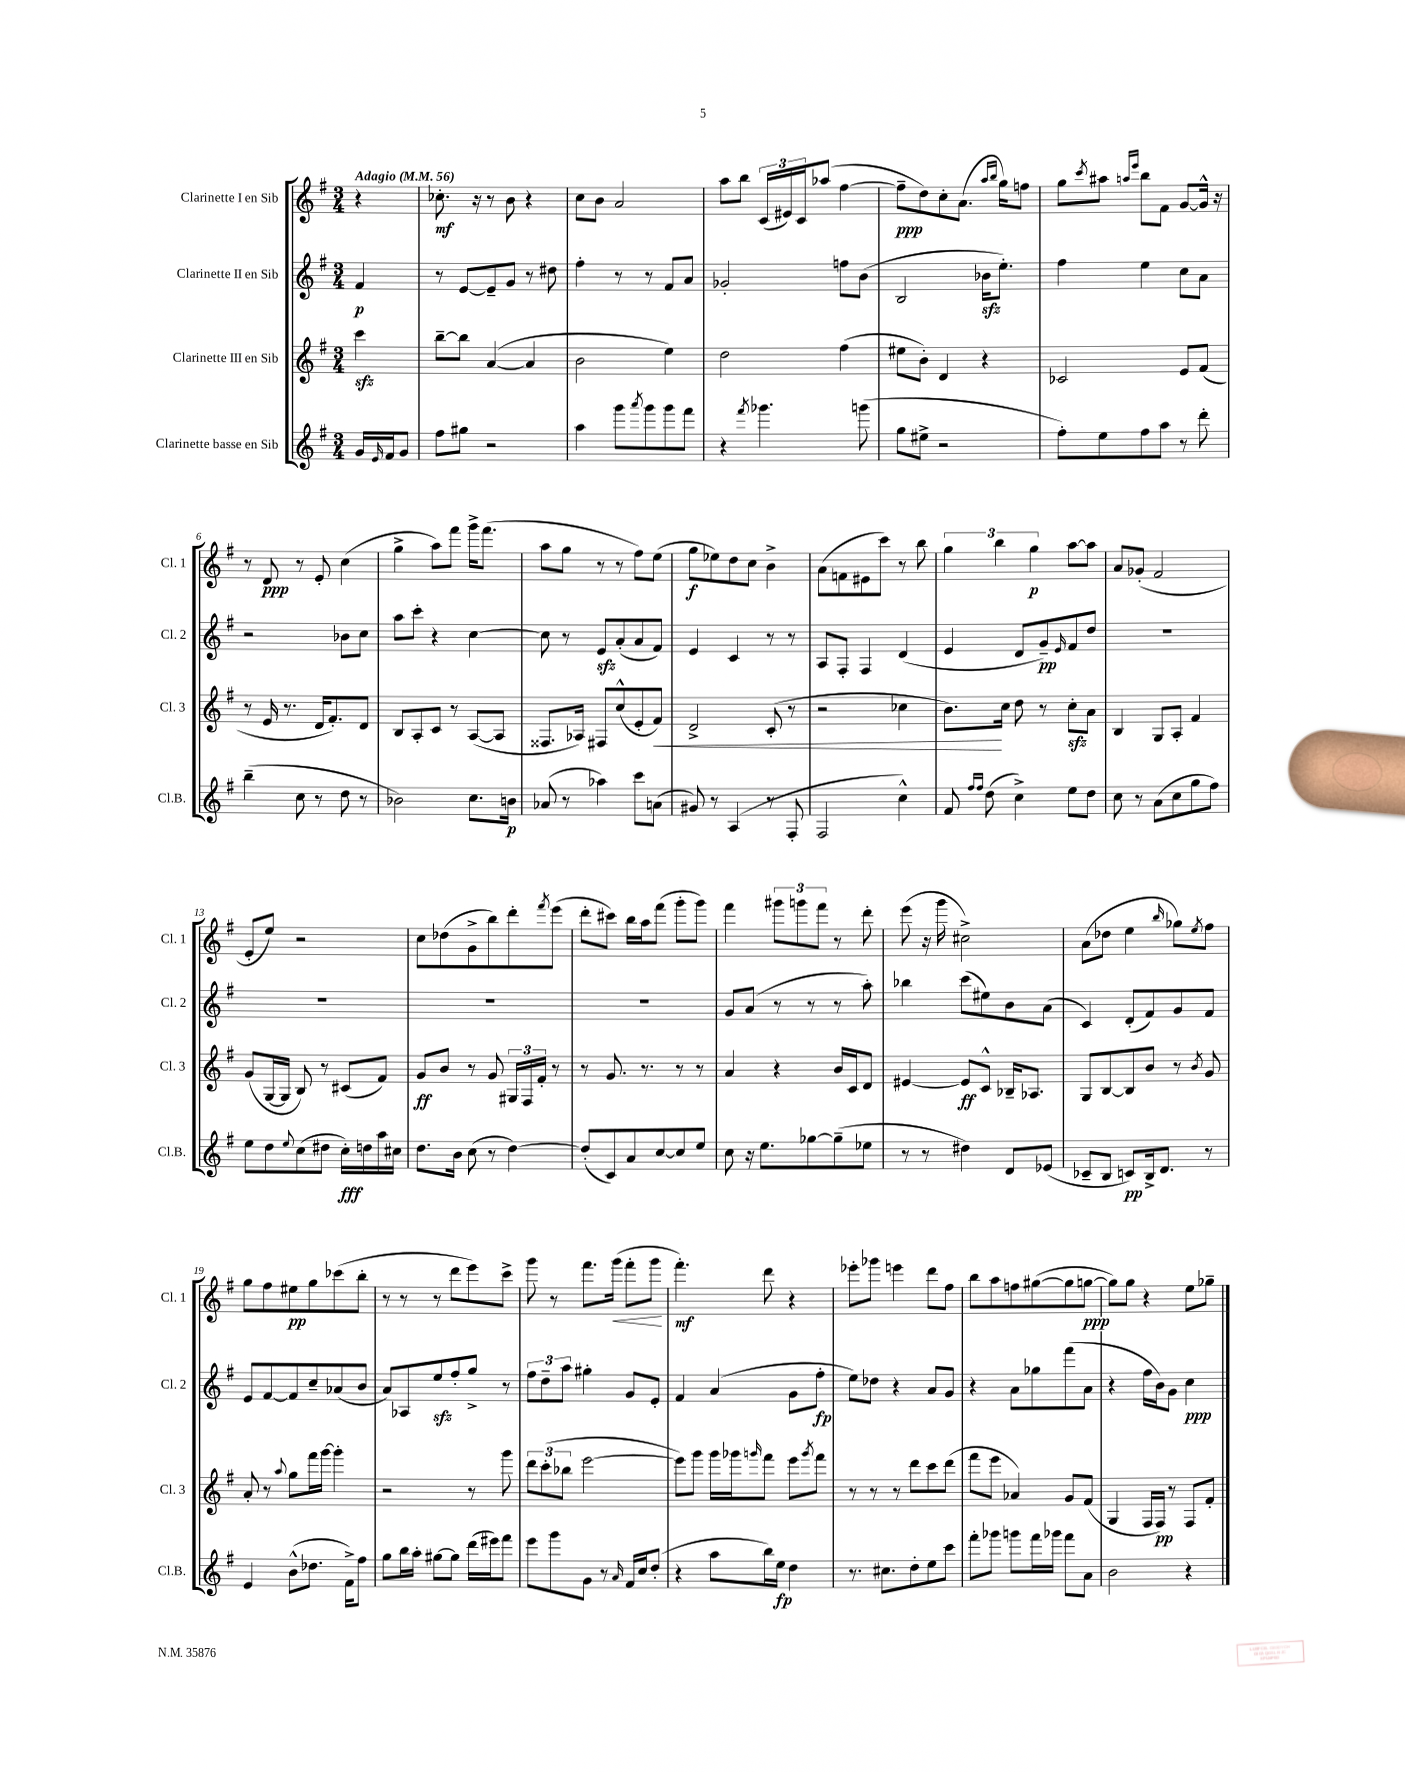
<<
\new StaffGroup <<
\new Staff = "s0" \with { instrumentName = "Clarinette I en Sib" shortInstrumentName = "Cl. 1" } {
    \clef treble \key g \major \numericTimeSignature \time 3/4 \partial 4 \tempo "Adagio" 4 = 56
    r4 |
    ces''8.-.\mf r16 r8 b'8 r4 |
    c''8 b'8 a'2 |
    a''8 b''8 \tuplet 3/2 { c'16( eis'16) c'16 } aes''8( fis''4~ |
    fis''8--\ppp d''8) c''8-. a'8.( \grace { a''16 b''16 } g''16) f''8 |
    g''8 \acciaccatura { c'''8 } ais''8 \grace { a''16 e'''16 } b''8 fis'8 g'8~ g'16-^ r16 |
    r8 d'8\ppp r8 e'8-. c''4( |
    g''4-> a''8) fis'''8 g'''16-> fis'''8.( |
    a''8 g''8 r8 r8 fis''8) e''8( |
    g''8\f ees''8) d''8 c''8 b'4-> |
    a'8( f'8 eis'8 c'''8) r8 b''8 |
    \tuplet 3/2 { g''4 b''4 g''4\p } a''8~ a''8 |
    a'8 ges'8-.( fis'2 |
    e'8-. e''8) r2 |
    c''8 des''8( g'8-> b''8) d'''8-. \acciaccatura { fis'''8 } e'''8( |
    d'''8-. cis'''8) b''16 a''16 fis'''8( g'''8-. g'''8) |
    fis'''4 \tuplet 3/2 { gis'''8 g'''8 fis'''8 } r8 d'''8-. |
    e'''8( r16 g'''16 cis''2->) |
    a'8( des''8 e''4 \grace { b''16 } ges''8) \acciaccatura { e''8 } fis''8 |
    g''8 fis''8 eis''8\pp g''8 ces'''8( b''8-. |
    r8 r8 r8 d'''8 e'''8) c'''8-> |
    g'''8 r8 fis'''8. g'''16\<( fis'''8-. g'''8\! |
    fis'''4.-.\mf) d'''8 r4 |
    ees'''8-. ges'''8 e'''4 d'''8 fis''8 |
    b''8 a''8 f''8 gis''8~( gis''8 g''8~\ppp |
    g''8) g''8 r4 e''8 ges''8-- \bar "|." |
}
\new Staff = "s1" \with { instrumentName = "Clarinette II en Sib" shortInstrumentName = "Cl. 2" } {
    \clef treble \key g \major \numericTimeSignature \time 3/4 \partial 4
    fis'4\p |
    r8 e'8~ e'8-- g'8 r8 dis''8 |
    fis''4-. r8 r8 fis'8 a'8 |
    ges'2-. f''8 b'8( |
    b2 bes'16\sfz e''8.-.) |
    fis''4 e''4 c''8 a'8 |
    r2 bes'8 c''8 |
    a''8 c'''8-. r4 c''4~ |
    c''8 r8 e'8\sfz a'8-.( a'8 fis'8) |
    e'4 c'4 r8 r8 |
    a8 fis8-. fis4 d'4( |
    e'4 d'8 g'8--\pp) \grace { e'16 } fis'8 d''8 |
    R2. |
    R2. |
    R2. |
    R2. |
    g'8 a'8( r8 r8 r8 a''8-.) |
    bes''4 c'''8( eis''8) b'8 a'8( |
    c'4) d'8-.( fis'8) g'8 fis'8 |
    e'8 fis'8~ fis'8 c''8-- aes'8( b'8 |
    a'8) aes8 e''8\sfz fis''8-. g''8-> r8 |
    \tuplet 3/2 { fis''8 d''8-- a''8 } gis''4-. g'8 e'8-. |
    fis'4 a'4( g'8 fis''8-.\fp |
    e''8) des''8 r4 a'8 g'8 |
    r4 a'8 ges''8 fis'''8( a'8 |
    r4 fis''16 b'16) g'8 c''4\ppp \bar "|." |
}
\new Staff = "s2" \with { instrumentName = "Clarinette III en Sib" shortInstrumentName = "Cl. 3" } {
    \clef treble \key g \major \numericTimeSignature \time 3/4 \partial 4
    c'''4\sfz |
    b''8~-- b''8 a'4~( a'4 |
    b'2 e''4) |
    d''2 fis''4( |
    eis''8 b'8-.) d'4 r4 |
    ces'2 e'8 fis'8( |
    r8 e'16 r8. d'16 fis'8.-.) d'8 |
    b8 a8-. c'8 r8 a8~( a8 |
    fisis8. aes16) fis8 c''8-^( e'8-. fis'8\<) |
    d'2-> c'8-.( r8 |
    r2 ces''4 |
    b'8.\!) c''16 d''8 r8 c''8-.\sfz a'8 |
    b4 g8 a8-. fis'4 |
    g'8( g16~ g16 b8) r8 cis'8( fis'8) |
    g'8\ff b'8 r8 g'8 \tuplet 3/2 { gis16 fis16 fis'16-. } r8 |
    r8 g'8. r8. r8 r8 |
    a'4 r4 b'16 c'16 d'8 |
    eis'4~ eis'8\ff c'8-^ bes16-- aes8. |
    g8 b8~ b8 b'8 r8 \acciaccatura { b'8 } g'8 |
    a'8-. r8 \appoggiatura { a''8 } g''8 fis'''16 g'''16~ g'''4-. |
    r2 r8 g'''8 |
    \tuplet 3/2 { d'''8 c'''8-.( bes''8 } e'''2~ |
    e'''8) g'''8 g'''16 ges'''16 \grace { g'''16 } fis'''8 e'''8 \acciaccatura { g'''8 } fis'''8 |
    r8 r8 r8 d'''8 c'''8 d'''8( |
    fis'''8 e'''8 aes'4) g'8 fis'8( |
    g4 fis16 fis16\pp) r8 fis8 fis'8-. \bar "|." |
}
\new Staff = "s3" \with { instrumentName = "Clarinette basse en Sib" shortInstrumentName = "Cl.B." } {
    \clef treble \key g \major \numericTimeSignature \time 3/4 \partial 4
    g'16 \grace { e'16 } fis'16 g'8 |
    fis''8 gis''8 r2 |
    a''4 g'''8 \acciaccatura { a'''8 } g'''8 g'''8 fis'''8 |
    r4 \acciaccatura { fis'''8 } ges'''4. g'''8( |
    g''8 eis''8-> r2 |
    fis''8-.) e''8 fis''8 a''8 r8 d'''8-. |
    b''4--( c''8 r8 d''8 r8 |
    bes'2) c''8. b'16\p |
    aes'8( r8 aes''4) c'''8 a'8( |
    gis'8) r8 a4( r8 fis8-. |
    fis2 c''4-^) |
    fis'8 \grace { fis''16 fis''16 } d''8( c''4->) e''8 d''8 |
    c''8 r8 a'8( c''8 g''8 fis''8) |
    e''8 d''8 \appoggiatura { e''8 } c''8( dis''8 c''16-.\fff) d''16 a''16 cis''16 |
    d''8. b'16 c''8( r8 d''4~) |
    d''8-.( c'8) a'8 c''8~ c''8 e''8 |
    c''8 r16 e''8. ges''8~ ges''8--( ees''8 |
    r8 r8 dis''4) d'8 ees'8( |
    ces'8-- b8 c'8\pp) b16-> d'8. r8 |
    e'4 b'8-^( des''8. fis'16->) fis''8 |
    g''8 b''16 a''16-. gis''8~ gis''8 d'''16( eis'''16) fis'''8 |
    e'''8 g'''8 g'8 r8 \grace { a'16 } fis'16 c''16 d''8-.( |
    r4 a''8 b''16) e''16\fp d''4 |
    r8. cis''8. d''8-. e''8 c'''8 |
    fis'''8-. ges'''8 g'''8 fis'''16 ges'''16 fis'''8 a'8 |
    b'2 r4 \bar "|." |
}
>>
>>
